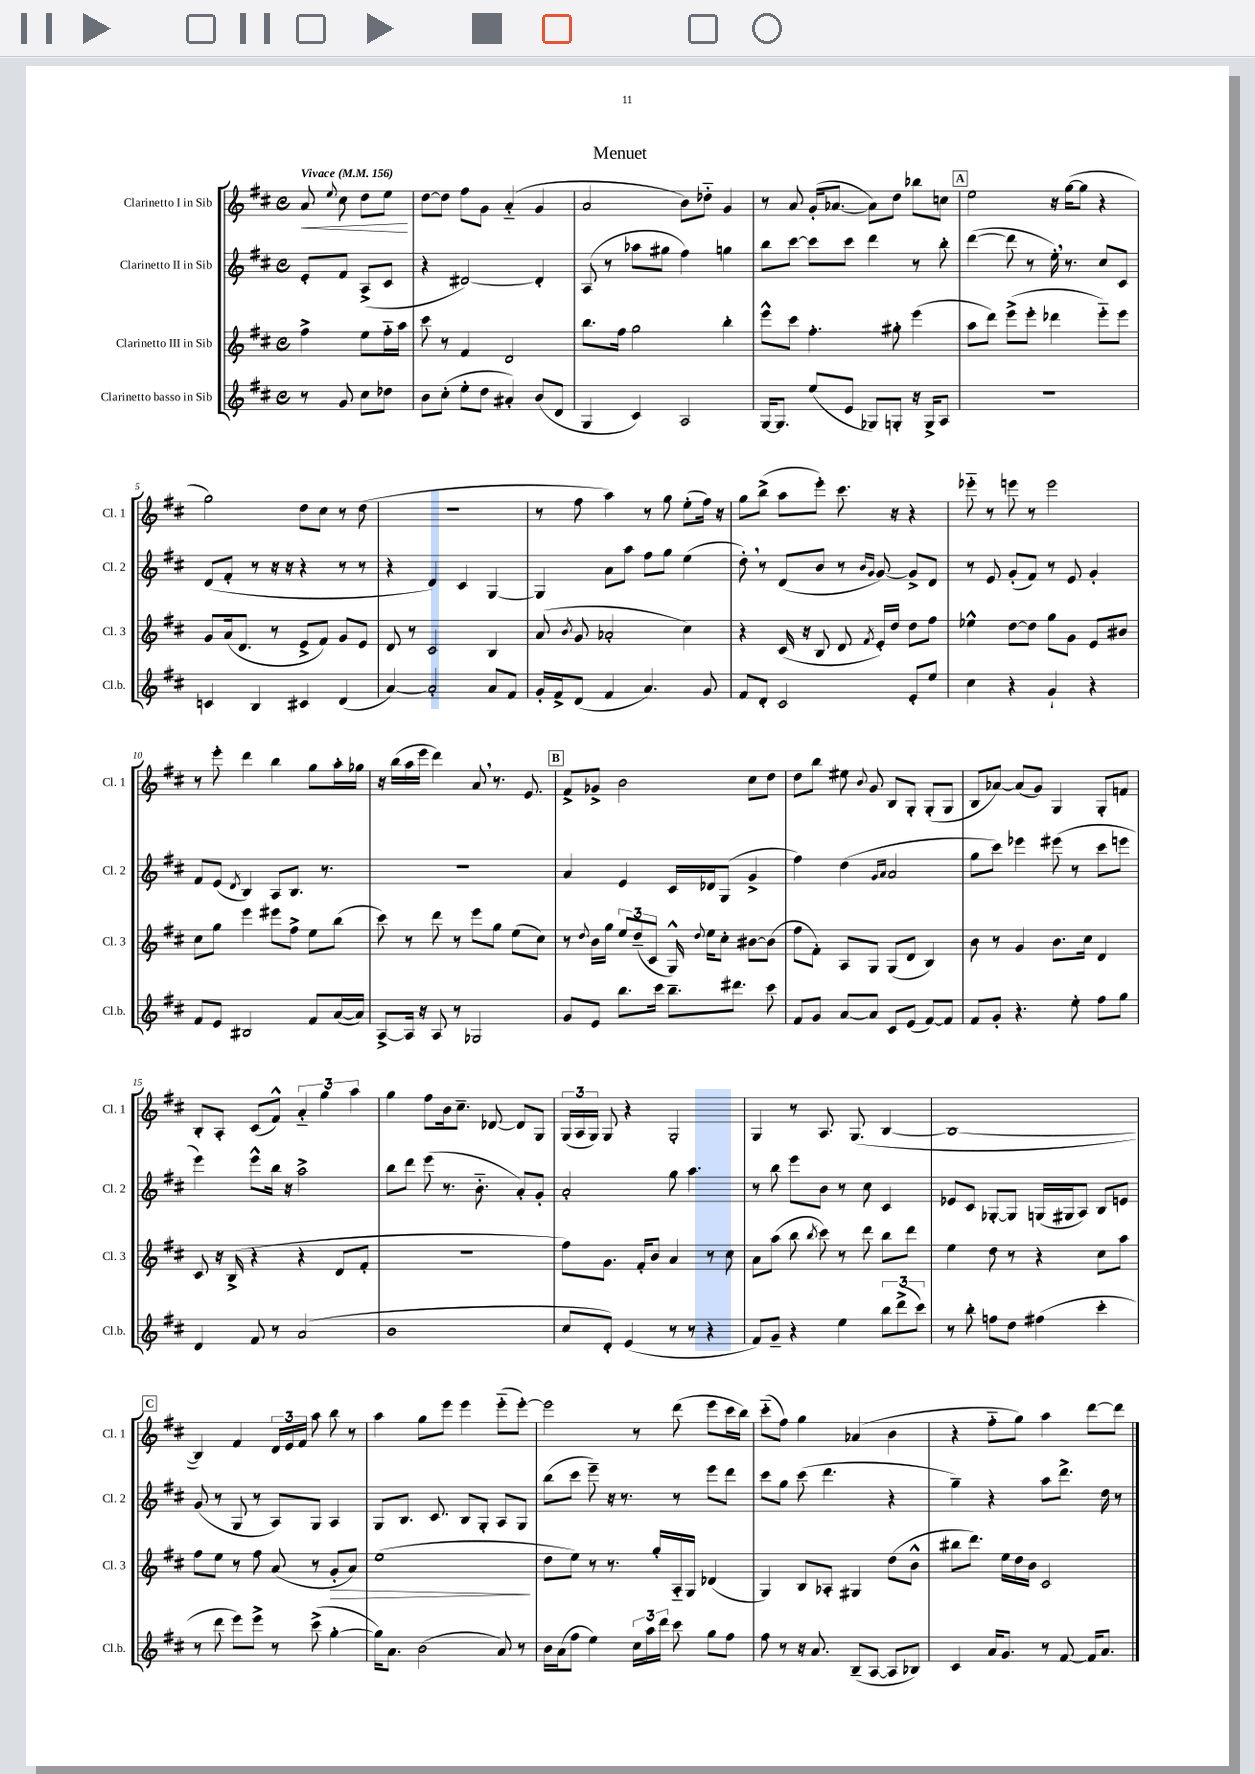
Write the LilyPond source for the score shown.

\header { title = "Menuet" }
<<
\new StaffGroup <<
\new Staff = "s0" \with { instrumentName = "Clarinetto I in Sib" shortInstrumentName = "Cl. 1" } {
    \clef treble \key d \major \defaultTimeSignature \time 4/4 \partial 2 \tempo "Vivace" 4 = 156
    \autoBeamOff a'8\< \appoggiatura { e''8 } cis''8 d''8[ e''8]\! |
    d''8[~ d''8] fis''8[ g'8] a'4-_( g'4 |
    a'2 b'8[) des''8]-_ g'4 |
    r8 a'8 g'16[-.( aes'8.]~ aes'8[) d''8] bes''8[ c''8] |
    \mark \markup { \box "A" } e''2 r16 g''16[~( g''8] r4 |
    g''2) d''8[ cis''8] r8 d''8( |
    R1 |
    r8 fis''8 a''4) r8 g''8 e''8[-.( fis''16]) r16 |
    g''8[ b''8]->( a''8[ e'''8]-.) cis'''8. r16 r4 |
    ees'''8-_ r8 e'''8 r8 e'''2 |
    r8 e'''8-. d'''4 b''4 g''8[ a''16-. ges''16] |
    r16 b''16[( a''16 e'''16] d'''4) a'8 \breathe r8. e'8. |
    \mark \markup { \box "B" } fis'8[-> ges'8]-> b'2 cis''8[ d''8] |
    d''8[ b''8] eis''8 \appoggiatura { b'8 } g'8 b8[ g8]-. g8[-.( g8] |
    b8[ aes'8]~) aes'8[( g'8]) g4 g8[-. f'8] |
    b8[-. a8]-. cis'8[( fis'8]-^) \tuplet 3/2 { a'4-_ g''4 a''4 } |
    g''4 fis''8[ b'16 cis''8.]-- des'8~ des'8[ g8] |
    \tuplet 3/2 { g16[( a16 g16]) } g8 r4 g2-. |
    g4 r8 a8. g8.( b4~ |
    b1~ |
    \mark \markup { \box "C" } b4) fis'4 \tuplet 3/2 { d'16[ e'16 fis'16] } a''8 b''8 r8 |
    a''4 g''8[ e'''8] e'''4 e'''8[-_( e'''8]~-.) |
    e'''2 r8 d'''8( e'''8[ cis'''16 b''16]) |
    cis'''8[-_( fis''8]) g''4 aes'4( b'4 |
    r4 fis''8[-_ g''8]) a''4 d'''8[~ d'''8] \bar "|." |
}
\new Staff = "s1" \with { instrumentName = "Clarinetto II in Sib" shortInstrumentName = "Cl. 2" } {
    \clef treble \key d \major \defaultTimeSignature \time 4/4 \partial 2
    \autoBeamOff e'8[-. fis'8] a8[->( cis'8] |
    r4 dis'2~) dis'4-. |
    a8( r8 aes''8[ gis''8] fis''4) g''4 |
    b''8[ cis'''8]~ cis'''8[ cis'''8] d'''4 r8 b''8-. |
    \mark \markup { \box "A" } d'''4~( d'''8 r8 e''16-.) \breathe r8. cis''8[ cis'8] |
    d'8[( fis'8]-. r8 r16 r16 r4 r8 r8 |
    r4 d'4) cis'4 g4~ |
    g4 a'8[ a''8] fis''8[ g''8] e''4( |
    d''8-.) \breathe r8 d'8[( b'8] r8 \grace { b'16[ g'16] } g'8~) g'8[-> d'8] |
    r8 e'8 g'8[-.( fis'8]) r8 e'8 g'4-. |
    fis'8[ e'8]( \acciaccatura { d'8 } b4) a8[ b8.] r8. |
    R1 |
    \mark \markup { \box "B" } a'4 e'4 cis'16[ des'16 g8]( g'4-> |
    fis''4) d''4( \grace { g'16[ a'16] } a'2 |
    g''8[ cis'''8]) ees'''4 eis'''8( r8 cis'''8[ e'''8] |
    e'''4) e'''8[-^ b''16] r16 a''2-> |
    b''8[ d'''8] e'''8( r8. b'8.-_ a'8[-.) g'8]-. |
    a'2-. g''8 a''4. |
    r8 b''8 e'''8[ b'8] r8 cis''8 cis'4 |
    ees'8[ cis'8] ges8[~-. ges8] g16[( gis16 a8]) b8[ e'8] |
    \mark \markup { \box "C" } g'8( r8 g8 r8 a8[) g8] a4 |
    g8[ b8.] cis'8. b8[ g8]-. a8[ g8] |
    b''8[( cis'''8] e'''8--) r16 r8. r8 e'''8[ d'''8] |
    cis'''8[ g''8] cis'''8( d'''4. r4 |
    g''4--) r4 a''8[ d'''8.]-> d''16 r8 \bar "|." |
}
\new Staff = "s2" \with { instrumentName = "Clarinetto III in Sib" shortInstrumentName = "Cl. 3" } {
    \clef treble \key d \major \defaultTimeSignature \time 4/4 \partial 2
    \autoBeamOff fis''4-> e''8[ fis''16-_ a''16] |
    cis'''8 r8 fis'4 d'2 |
    b''8.[ fis''16] g''2 b''4-. |
    e'''8[-^ cis'''8] fis''4.-. gis''8-. e'''4( |
    \mark \markup { \box "A" } a''8[ d'''8]) e'''8[->( e'''8]-. des'''4 e'''8[-_) e'''8] |
    g'8[ a'16( d'8.] r8 e'8[-> fis'8]) g'8[ e'8] |
    d'8 r8 cis'2 b4 |
    a'8( \acciaccatura { b'8 } g'8 aes'2-. cis''4) |
    r4 cis'16( r16 b8 d'8 \acciaccatura { fis'8 } e'16[-.) d''16] d''8[ fis''8] |
    ees''4-^ d''8[~ d''8] g''8[ g'8] e'8[ bis'8] |
    cis''8[ g''8] e'''4 eis'''8[ fis''8]-> e''8[ b''8]( |
    cis'''8) r8 d'''8 r8 e'''8[ g''8] e''8[( cis''8]) |
    \mark \markup { \box "B" } r8 \appoggiatura { d''8 } b'16[ g''16] \tuplet 3/2 { e''8[ d''8--( cis'8] } g16-^) \appoggiatura { d''8 } e''16[ cis''8]-. bis'8[~ bis'8]( |
    fis''8[ fis'8]-.) a8[ g8] g8[( d'8] b4) |
    b'8 r8 g'4 b'8.[ cis''16] d'4 |
    cis'8 r16 b16->( r4 r4 d'8[ fis'8]-. |
    r1 |
    fis''8[) g'8.] fis'16[-. b'8] a'4 r8 cis''8 |
    a'8[ a''8]( b''8 \acciaccatura { b''8 } cis'''8) r8 d'''8 b''8[ d'''8] |
    e''4 d''8 r8 r4 cis''8[ a''8] |
    \mark \markup { \box "C" } fis''8[ e''8] r8 fis''8 a'8( r8 g'8[-.\> a'8]) |
    e''1\!( |
    d''8[ e''8]) r8 r8. g''16[-. a16-_ g16] des'4( |
    g4) b8[ aes8]-. gis4 d''8[( b'8]-^ |
    bis''8[ d'''8.]) e''16[ d''16 b'16] cis'2 \bar "|." |
}
\new Staff = "s3" \with { instrumentName = "Clarinetto basso in Sib" shortInstrumentName = "Cl.b." } {
    \clef treble \key d \major \defaultTimeSignature \time 4/4 \partial 2
    \autoBeamOff r8 g'8 cis''8[ des''8] |
    b'8[ cis''8]-.( e''8[-. d''8] ais'4-.) b'8[( d'8] |
    g4 cis'4) a2 |
    g16[~ g8.] e''8[( e'8] ges8[) g8]-. r16 g16[-> a8] |
    \mark \markup { \box "A" } R1 |
    c'4 b4 cis'4 d'4( |
    a'4~) a'2-. a'8[ fis'8] |
    g'16[-. fis'16-> d'8]( fis'4 a'4.) g'8 |
    fis'8[ d'8]-. cis'2 e'8[-. e''8] |
    cis''4 r4 g'4-! r4 |
    fis'8[ e'8] bis2 fis'8[ a'16~( a'16]) |
    a8[~-> a16] r16 a8 r8 ges2 |
    \mark \markup { \box "B" } g'8[ e'8] b''8.[ cis'''16] b''8.[-- dis'''8.] cis'''8 |
    fis'8[ g'8] a'8[~ a'8] cis'8[ e'8]( fis'8[~) fis'8] |
    fis'8[ g'8]-. r4. e''8-. fis''8[ g''8] |
    d'4 fis'8 r8 a'2( |
    b'1 |
    cis''8[ d'8]-.) e'4( r8 r8 r4 |
    fis'8[) g'8]-- r4 e''4 \tuplet 3/2 { b''8[ d'''8->( cis'''8]) } |
    r8 b''8-. f''8[ d''8] fis''4( cis'''4-. |
    \mark \markup { \box "C" } r8 d'''8 e'''8[) e'''8]-> r8 cis'''8->( g''4~-. |
    g''16[) a'8.] b'2( a'8) r8 |
    b'16[ a'16( fis''8] e''4) \tuplet 3/2 { cis''16[ a''16 d'''16] } cis'''8 g''8[ fis''8] |
    fis''8 r8 r16 a'8. b8[--( a8]~ a8[ bes8]) |
    cis'4 a'16[ g'8.] r8 fis'8~ fis'16[ a'8.] \bar "|." |
}
>>
>>
